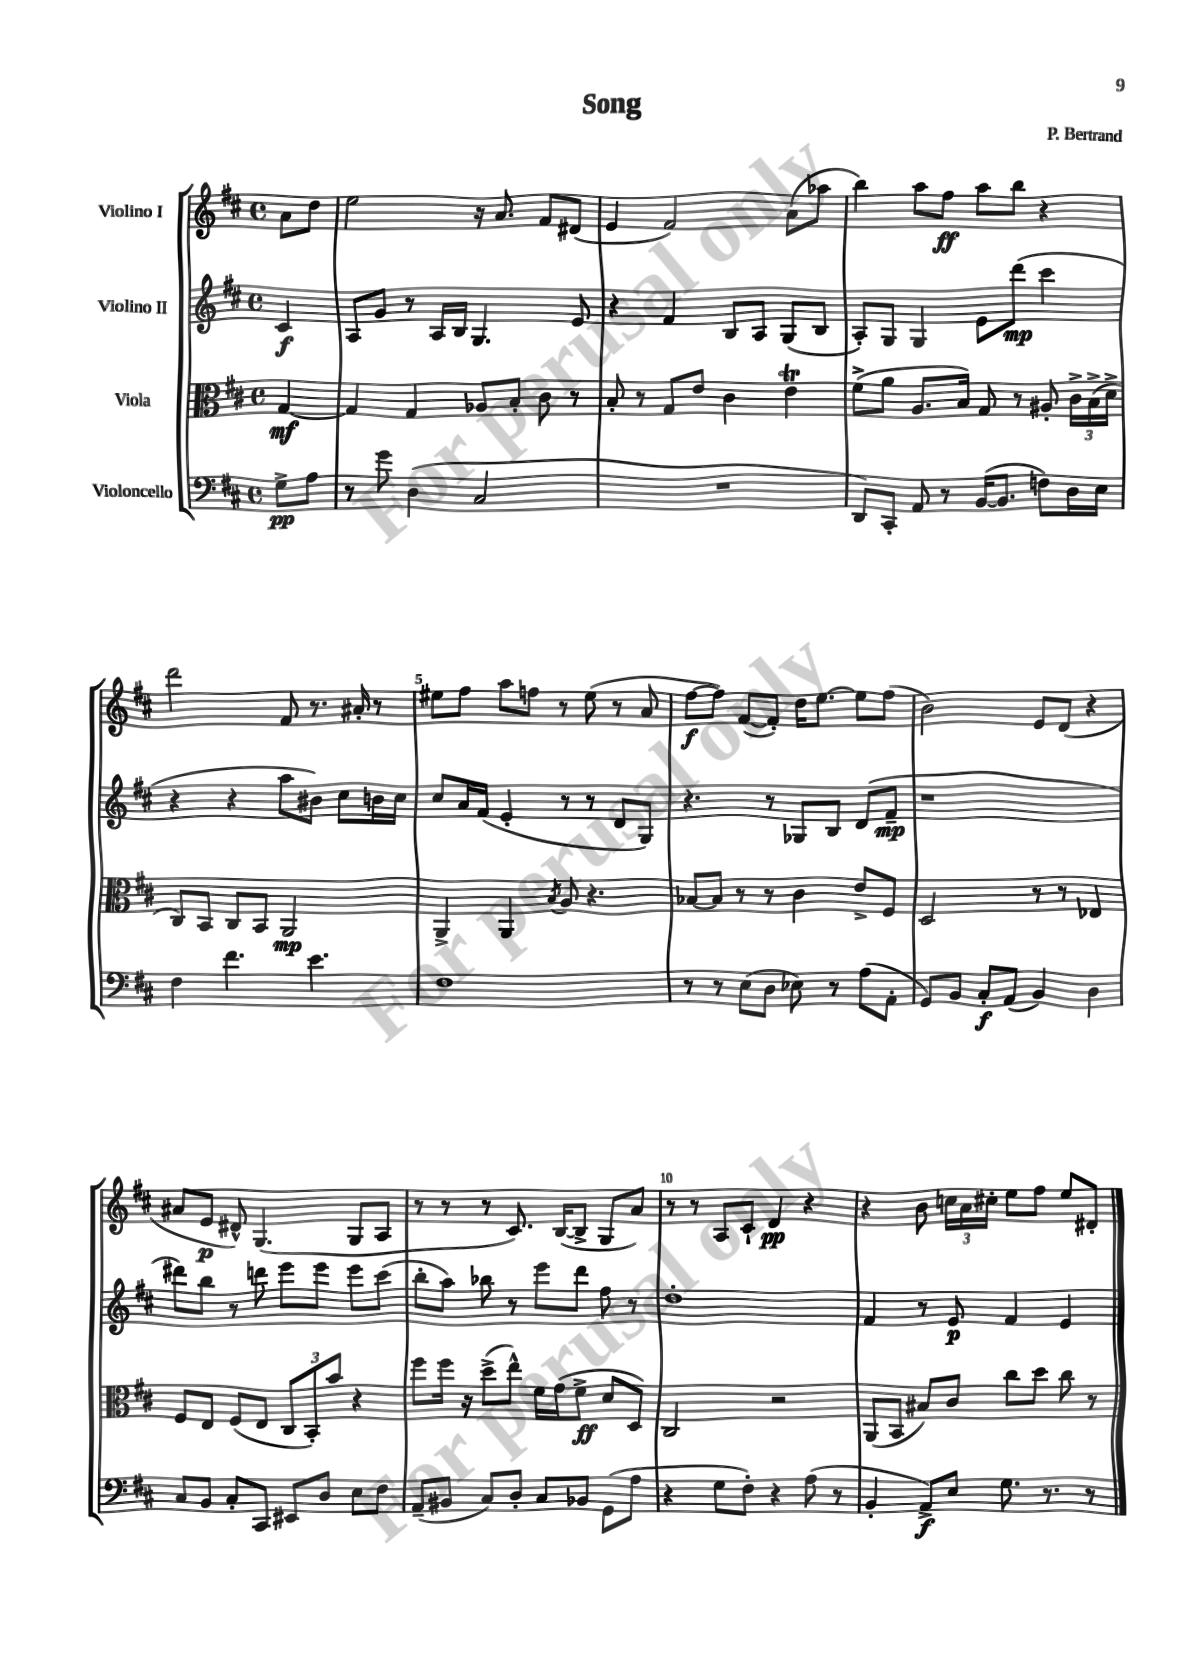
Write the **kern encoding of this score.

**kern	**dynam	**kern	**dynam	**kern	**dynam	**kern	**dynam
*part4	*part4	*part3	*part3	*part2	*part2	*part1	*part1
*staff4	*staff4	*staff3	*staff3	*staff2	*staff2	*staff1	*staff1
*I"Violoncello	*	*I"Viola	*	*I"Violino II	*	*I"Violino I	*
*clefF4	*	*clefC3	*	*clefG2	*	*clefG2	*
*k[f#c#]	*	*k[f#c#]	*	*k[f#c#]	*	*k[f#c#]	*
*M4/4	*	*M4/4	*	*M4/4	*	*M4/4	*
*met(c)	*	*met(c)	*	*met(c)	*	*met(c)	*
=	=	=	=	=	=	=	=
8G^\L	pp	[4G/	mf	4c#/	f	8a\L	.
8A\J	.	.	.	.	.	8dd\J	.
=1	=1	=1	=1	=1	=1	=1	=1
8r	.	4G/]	.	8A/L	.	2ee\	.
8g\	.	.	.	8g/J	.	.	.
(4D\	.	4G/	.	8r	.	.	.
.	.	.	.	16A/LL	.	.	.
.	.	.	.	16B/JJ	.	.	.
2C#/	.	8A-X/L	.	4.G/	.	16r	.
.	.	.	.	.	.	8.a/	.
.	.	8B'/J	.	.	.	.	.
.	.	8c#\	.	.	.	8f#/L	.
.	.	8r	.	8e/	.	(8d#X/J	.
=2	=2	=2	=2	=2	=2	=2	=2
1r	.	8B'/	.	4r	.	4e/	.
.	.	8r	.	.	.	.	.
.	.	8G/L	.	4f#/	.	2f#/)	.
.	.	8e/J	.	.	.	.	.
.	.	4c#\	.	8B/L	.	.	.
.	.	.	.	8A/J	.	.	.
.	.	4eT\	.	(8G/L	.	(8a\L	.
.	.	.	.	8B/J	.	8aa-X\J	.
=3	=3	=3	=3	=3	=3	=3	=3
8DD/L)	.	(8f#^\L	.	8A'/L)	.	4bb\)	.
8CC#'/J	.	8a\J	.	8G/J	.	.	.
8AA/	.	8.A/L	.	4G/	.	8aa\L	.
8r	.	.	.	.	.	8ff#\J	ff
.	.	16B/Jk)	.	.	.	.	.
([16BB/KL	.	8G/	.	8e\L	.	8aa\L	.
8.BB/J]	.	.	.	.	.	.	.
.	.	8r	.	(8ddd\J	mp	8bb\J	.
8Fn\L)	.	8A#X'/	.	4ccc#\	.	4r	.
16D\L	.	24c#^\LL	.	.	.	.	.
.	.	(24B^\	.	.	.	.	.
16E\JJ	.	.	.	.	.	.	.
.	.	24d^\JJ	.	.	.	.	.
!!LO:LB:g=z
=4	=4	=4	=4	=4	=4	=4	=4
4F#\	.	8C#/L)	.	4r	.	2ddd\	.
.	.	8BB/J	.	.	.	.	.
4.f#\	.	8C#/L	.	4r	.	.	.
.	.	8BB/J	.	.	.	.	.
.	.	2AA/	mp	8aa\L	.	8f#/	.
4.e\	.	.	.	8b#X\J)	.	8.r	.
.	.	.	.	8cc#\L	.	.	.
.	.	.	.	.	.	16a#X'/	.
.	.	.	.	16bn\L	.	8r	.
.	.	.	.	16cc#\JJ	.	.	.
=5	=5	=5	=5	=5	=5	=5	=5
1F#	.	4AA^/	.	8cc#/L	.	8ee#X\L	.
.	.	.	.	16a/L	.	8ff#\J	.
.	.	.	.	(16f#/JJ	.	.	.
.	.	4AA/	.	4e'/	.	8aa\L	.
.	.	.	.	.	.	8ffn\J	.
.	.	8qB/	.	.	.	.	.
.	.	8A/	.	8r	.	8r	.
.	.	4.r	.	8r	.	(8ee#\	.
.	.	.	.	8d/L	.	8r	.
.	.	.	.	8G/J)	.	8a/	.
=6	=6	=6	=6	=6	=6	=6	=6
8r	.	[8B-X/L	.	4.r	.	[8ff#\L	f
8r	.	8B-/J]	.	.	.	8ff#\J])	.
(8E\L	.	8r	.	.	.	([8f#/L	.
8D\J	.	8r	.	8r	.	8f#'/J])	.
8E-X\)	.	4c#\	.	8G-X/L	.	16dd\KL	.
.	.	.	.	.	.	[8.ee\J	.
8r	.	.	.	8B/J	.	.	.
(8A\L	.	8e^/L	.	(8d/L	.	8ee\L]	.
8AA'\J	.	8F#/J	.	8f#~/J	mp	(8ff#\J	.
=7	=7	=7	=7	=7	=7	=7	=7
8GG/L)	.	2D/	.	1r	.	2b\)	.
8BB/J	.	.	.	.	.	.	.
8C#'/L	f	.	.	.	.	.	.
(8AA/J	.	.	.	.	.	.	.
4BB/)	.	8r	.	.	.	8e/L	.
.	.	8r	.	.	.	(8d/J	.
4D\	.	4E-X/	.	.	.	4r	.
!!LO:LB:g=z
=8	=8	=8	=8	=8	=8	=8	=8
8C#/L	.	8F#/L	.	8ddd#X\L)	.	8a#X/L	.
8BB/J	.	8E/J	.	8bb\J	.	8e/J	p
8C#'/L	.	(8F#/L	.	8r	.	8d#X^^/)	.
8CC#/J	.	8E/J	.	8dddn\	.	(4.G/	.
8EE#X/L	.	12C#/L	.	8eee\L	.	.	.
.	.	12BB'/)	.	.	.	.	.
8D/J	.	.	.	8eee\J	.	.	.
.	.	12b/J	.	.	.	.	.
8E\L	.	4r	.	8eee\L	.	8G/L	.
8F#\J	.	.	.	(8ccc#\J	.	8A/J	.
=9	=9	=9	=9	=9	=9	=9	=9
(8AA~/L	.	8ff#\L	.	8bb'\L	.	8r	.
8BB#X/J	.	16ff#\Jk	.	8aa\J)	.	8r	.
.	.	16r	.	.	.	.	.
8C#/L)	.	(8dd^\L	.	8bb-X\	.	8r	.
8D'/J	.	8ee^^\J)	.	8r	.	8.c#/)	.
8C#/L	.	16f#\LL	.	8eee\L	.	.	.
.	.	(16g\J	.	.	.	([16B/KL	.
8BB-X/J	.	8f#^\J	ff	8ddd\J	.	8B^/J]	.
(8GG\L	.	8d/L	.	8ff#\	.	8G/L	.
8A\J	.	8D/J)	.	8r	.	8a/J)	.
=10	=10	=10	=10	=10	=10	=10	=10
4r	.	2C#/	.	1dd'	.	8r	.
.	.	.	.	.	.	8r	.
8G\L	.	.	.	.	.	8A/L	.
8F#'\J)	.	.	.	.	.	8c#`/J	.
4r	.	2r	.	.	.	4d/	pp
(8A\	.	.	.	.	.	4r	.
8r	.	.	.	.	.	.	.
=11	=11	=11	=11	=11	=11	=11	=11
4BB'/	.	(8AA/L	.	4f#/	.	4r	.
.	.	8BB/J	.	.	.	.	.
8AA^/L)	f	8B#X/L)	.	8r	.	8b\	.
8E/J	.	8c#/J	.	8e/	p	24ccn\LL	.
.	.	.	.	.	.	24a\	.
.	.	.	.	.	.	24cc#X'\JJ	.
8.G\	.	8cc#\L	.	4f#/	.	8ee\L	.
.	.	8dd\J	.	.	.	8ff#\J	.
8.r	.	.	.	.	.	.	.
.	.	8cc#\	.	4e/	.	8ee/L	.
8r	.	8r	.	.	.	8d#X'/J	.
==	==	==	==	==	==	==	==
*-	*-	*-	*-	*-	*-	*-	*-
